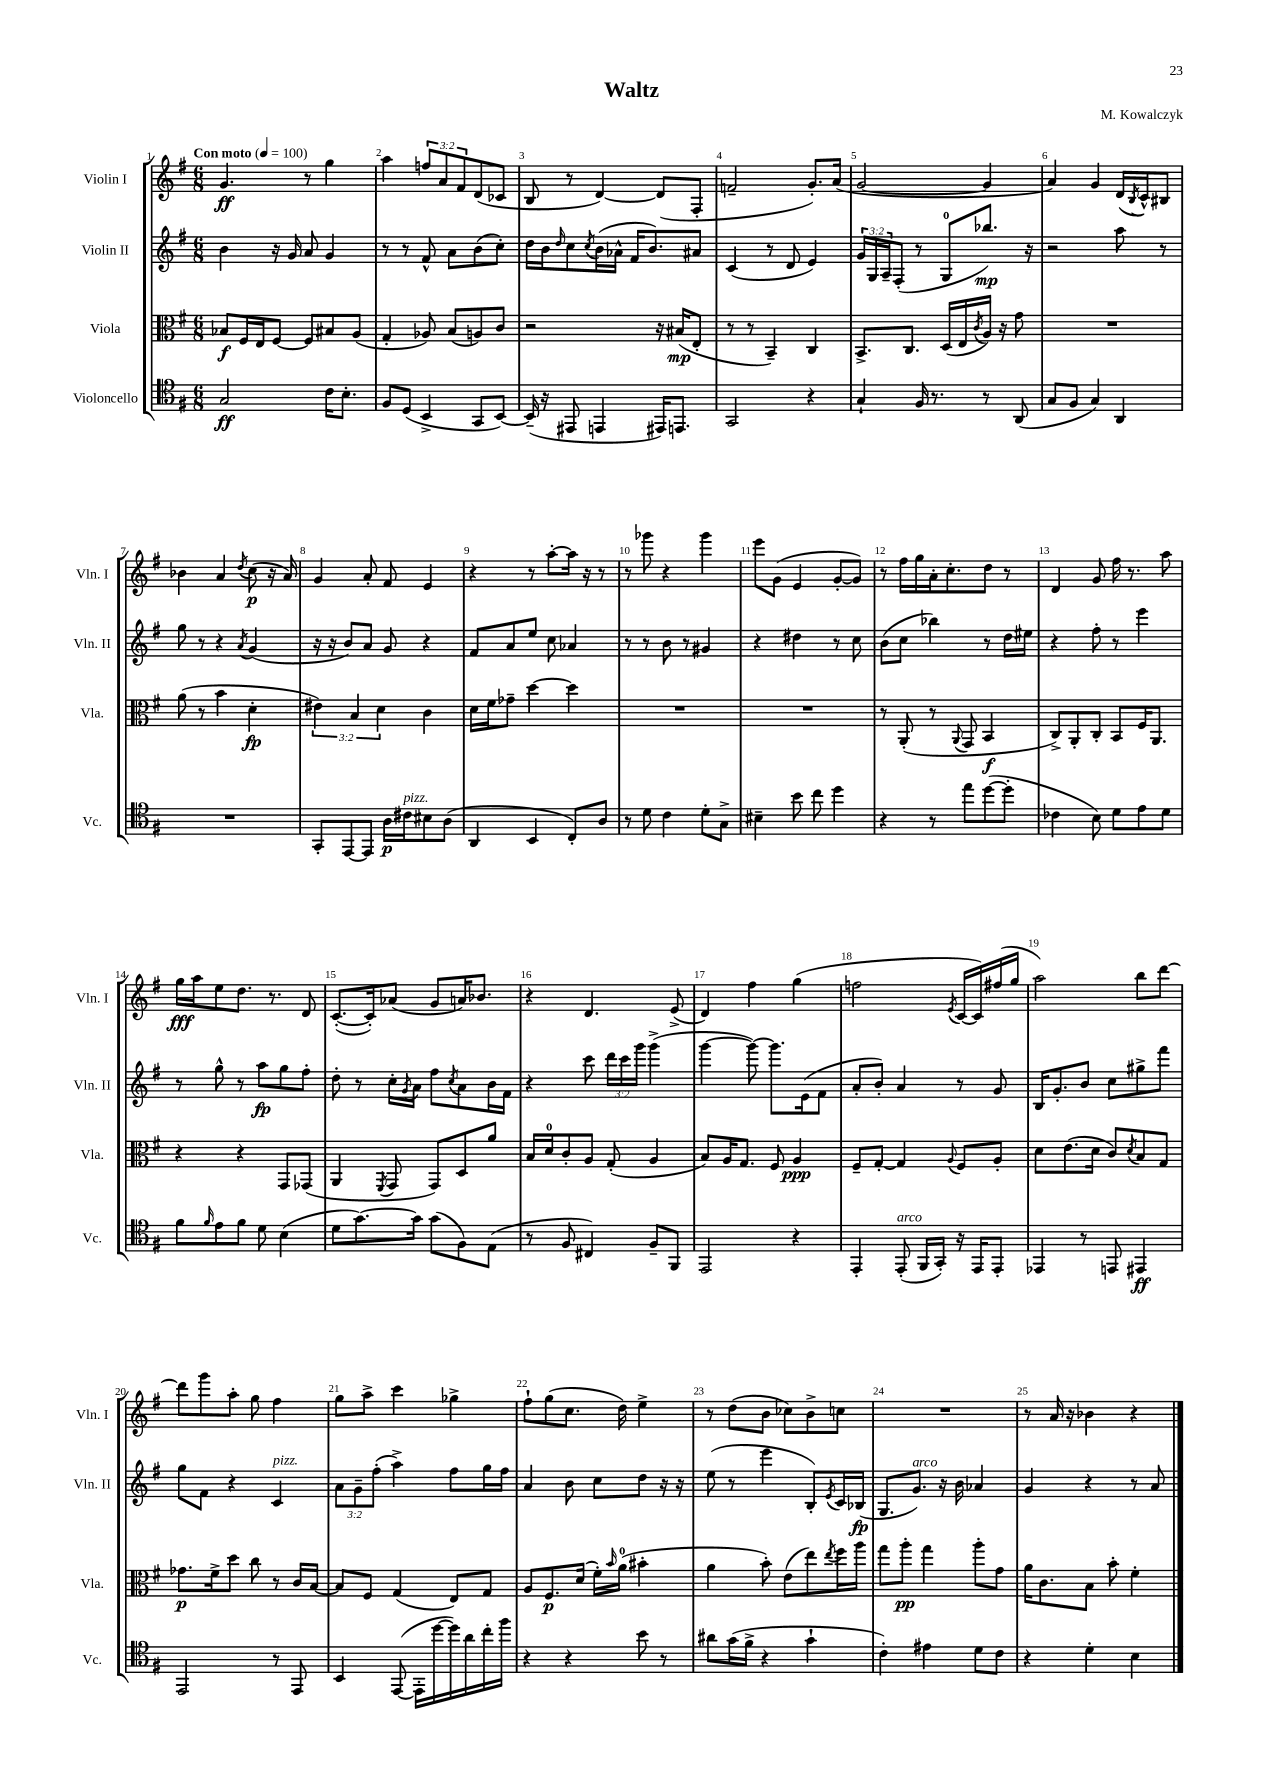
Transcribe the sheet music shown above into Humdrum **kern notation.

**kern	**dynam	**kern	**dynam	**kern	**dynam	**kern	**dynam
*part4	*part4	*part3	*part3	*part2	*part2	*part1	*part1
*staff4	*staff4	*staff3	*staff3	*staff2	*staff2	*staff1	*staff1
*I"Violoncello	*	*I"Viola	*	*I"Violin II	*	*I"Violin I	*
*I'Vc.	*	*I'Vla.	*	*I'Vln. II	*	*I'Vln. I	*
*clefC4	*	*clefC3	*	*clefG2	*	*clefG2	*
*k[f#]	*	*k[f#]	*	*k[f#]	*	*k[f#]	*
*M6/8	*	*M6/8	*	*M6/8	*	*M6/8	*
*MM100	*	*MM100	*	*MM100	*	*MM100	*
=1	=1	=1	=1	=1	=1	=1	=1
!	!	!	!	!	!	!LO:TX:a:B:t=Con moto	!
2G/	ff	8B-X/L	f	4b\	.	4.g/	ff
.	.	16F#/L	.	.	.	.	.
.	.	16E/J	.	.	.	.	.
.	.	[8F#/J	.	16r	.	.	.
.	.	.	.	16g/	.	.	.
.	.	8F#/L]	.	8a/	.	8r	.
16c\KL	.	8B#X/	.	4g/	.	4gg\	.
8.B'\J	.	.	.	.	.	.	.
.	.	(8A/J	.	.	.	.	.
=2	=2	=2	=2	=2	=2	=2	=2
8F#/L	.	4G'/	.	8r	.	4aa\	.
(8D/J	.	.	.	8r	.	.	.
4BB^/	.	8A-X/)	.	8f#^^/	.	12ffn/L	.
.	.	.	.	.	.	12a/	.
.	.	(8B/L	.	8a\L	.	.	.
.	.	.	.	.	.	12f#/	.
8GG/L	.	8An/)	.	(8b\	.	(8d/	.
[8BB/J)	.	8c/J	.	8cc'\J)	.	8c-X/J	.
=3	=3	=3	=3	=3	=3	=3	=3
(16BB~/]	.	2r	.	16dd\LL	.	8B/	.
16r	.	.	.	16b\J	.	.	.
.	.	.	.	16qqdd/	.	.	.
8EE#X/	.	.	.	8cc\	.	8r	.
.	.	.	.	8qcc/	.	.	.
4EEn/	.	.	.	(16b\L	.	[4d/)	.
.	.	.	.	16a-X^^\JJ	.	.	.
.	.	.	.	16f#/KL	.	.	.
.	.	.	.	8.b/)	.	.	.
16EE#X/KL)	.	16r	.	.	.	(8d/L]	.
8.EEn/J	.	(16B#X/KL	mp	.	.	.	.
.	.	8E'/J	.	8a#X/J	.	8F#'/J	.
=4	=4	=4	=4	=4	=4	=4	=4
2GG/	.	8r	.	(4c/	.	2fn~/	.
.	.	8r	.	.	.	.	.
.	.	4BB~/)	.	8r	.	.	.
.	.	.	.	8d/	.	.	.
4r	.	4C/	.	4e/)	.	8.g'/L)	.
.	.	.	.	.	.	(16a/Jk	.
=5	=5	=5	=5	=5	=5	=5	=5
4G`/	.	8.BB^/L	.	24g/LL	.	[2g/	.
.	.	.	.	24G/	.	.	.
.	.	.	.	24A~/J	.	.	.
.	.	.	.	(8F#'/J	.	.	.
.	.	8.C/J	.	.	.	.	.
16F#/	.	.	.	8r	.	.	.
8.r	.	.	.	.	.	.	.
.	.	(16D/LL	.	8G/L	.	.	.
.	.	16E/	.	.	.	.	.
.	.	8qc/	.	.	.	.	.
8r	.	16A/JJ)	.	8.bb-X/J)	mp	4g/]	.
.	.	16r	.	.	.	.	.
(8AA/	.	8g\	.	.	.	.	.
.	.	.	.	16r	.	.	.
=6	=6	=6	=6	=6	=6	=6	=6
8G/L	.	2.r	.	2r	.	4a/)	.
8F#/J	.	.	.	.	.	.	.
4G/)	.	.	.	.	.	4g/	.
4AA/	.	.	.	8aa\	.	(16d/LL	.
.	.	.	.	.	.	8qB/	.
.	.	.	.	.	.	16c^^/J)	.
.	.	.	.	8r	.	8B#X/J	.
!!LO:LB:g=z
=7	=7	=7	=7	=7	=7	=7	=7
2.r	.	(8a\	.	8gg\	.	4b-X\	.
.	.	8r	.	8r	.	.	.
.	.	4b\	.	4r	.	4a/	.
.	.	.	.	8qa/	.	8qdd/	.
.	.	4d'\	fp	(4g/	.	(8cc\	p
.	.	.	.	.	.	16r	.
.	.	.	.	.	.	16a/)	.
=8	=8	=8	=8	=8	=8	=8	=8
8GG'/L	.	6e#X\)	.	16r	.	4g/	.
.	.	.	.	16r	.	.	.
[8EE/	.	.	.	8b/L)	.	.	.
.	.	6B/	.	.	.	.	.
8EE/J]	.	.	.	8a/J	.	8a'/	.
.	.	6d\	.	.	.	.	.
16A\LL	p	.	.	8g/	.	8f#/	.
!LO:TX:a:i:t=pizz.	!	!	!	!	!	!	!
16c#X\J	.	.	.	.	.	.	.
8B#X\	.	4c\	.	4r	.	4e/	.
(8A\J	.	.	.	.	.	.	.
=9	=9	=9	=9	=9	=9	=9	=9
4AA/	.	16d\LL	.	8f#/L	.	4r	.
.	.	16f#\J	.	.	.	.	.
.	.	8g-X~\J	.	8a/	.	.	.
4BB/	.	[4dd\	.	8ee/J	.	8r	.
.	.	.	.	8cc\	.	[8aa'\L	.
8C'/L)	.	4dd\]	.	4a-X/	.	16aa\Jk]	.
.	.	.	.	.	.	16r	.
8A/J	.	.	.	.	.	8r	.
=10	=10	=10	=10	=10	=10	=10	=10
8r	.	2.r	.	8r	.	8r	.
8d\	.	.	.	8r	.	8ggg-X\	.
4c\	.	.	.	8b\	.	4r	.
.	.	.	.	8r	.	.	.
8d'\L	.	.	.	4g#X/	.	4ggg-\	.
8G^\J	.	.	.	.	.	.	.
=11	=11	=11	=11	=11	=11	=11	=11
4B#X~\	.	2.r	.	4r	.	8eee\L	.
.	.	.	.	.	.	(8g\J	.
8b\	.	.	.	4dd#X\	.	4e/	.
8cc\	.	.	.	.	.	.	.
4dd\	.	.	.	8r	.	[8g'/L	.
.	.	.	.	8cc\	.	8g/J])	.
=12	=12	=12	=12	=12	=12	=12	=12
4r	.	8r	.	(8b\L	.	8r	.
.	.	(8AA'/	.	8cc\J	.	16ff#\LL	.
.	.	.	.	.	.	16gg\	.
8r	.	8r	.	4bb-X\)	.	16a'\J	.
.	.	.	.	.	.	8.cc'\	.
.	.	8qqAA/	.	.	.	.	.
8ee\L	.	8GG/	.	.	.	.	.
([8dd\	.	4BB/	f	8r	.	8dd\J	.
8dd'\J]	.	.	.	16dd\LL	.	8r	.
.	.	.	.	16ee#X\JJ	.	.	.
=13	=13	=13	=13	=13	=13	=13	=13
4c-X\	.	8C^/L)	.	4r	.	4d/	.
.	.	8AA'/	.	.	.	.	.
8B\)	.	8C'/J	.	8ff#'\	.	8g/	.
8d\L	.	8BB/L	.	8r	.	16ff#\	.
.	.	.	.	.	.	8.r	.
8e\	.	16F#/K	.	4eee\	.	.	.
.	.	8.AA/J	.	.	.	.	.
8d\J	.	.	.	.	.	8aa\	.
!!LO:LB:g=z
=14	=14	=14	=14	=14	=14	=14	=14
8f#\L	.	4r	.	8r	.	16gg\LL	fff
.	.	.	.	.	.	16aa\J	.
16qqf#/	.	.	.	.	.	.	.
8e\	.	.	.	8gg^^\	.	8ee\	.
8f#\J	.	4r	.	8r	.	8.dd\J	.
8d\	.	.	.	8aa\L	fp	.	.
.	.	.	.	.	.	8.r	.
(4B\	.	8GG/L	.	8gg\	.	.	.
.	.	(8GG-X/J	.	8ff#'\J	.	8d/	.
=15	=15	=15	=15	=15	=15	=15	=15
8d\L	.	4AA/	.	8dd'\	.	([8.c'/L	.
[8.g\)	.	.	.	8r	.	.	.
.	.	.	.	.	.	16c'/k])	.
.	.	8qFF#/	.	.	.	.	.
.	.	8GG/	.	16cc'\LL	.	(8a-X/J	.
.	.	.	.	8qg/	.	.	.
16g\Jk]	.	.	.	16a\JJ	.	.	.
(8g\L	.	8GG/L)	.	8ff#\L	.	8g/L	.
.	.	.	.	8qcc/	.	.	.
8F#\)	.	8D/	.	8a\	.	16an/K)	.
.	.	.	.	.	.	8.b-X/J	.
(8E\J	.	8a/J	.	16b\L	.	.	.
.	.	.	.	16f#\JJ	.	.	.
=16	=16	=16	=16	=16	=16	=16	=16
8r	.	16B/LL	.	4r	.	4r	.
.	.	16d/J	.	.	.	.	.
8F#/	.	8c'/	.	.	.	.	.
4C#X/)	.	8A/J	.	8ccc\	.	4.d/	.
.	.	(8G'/	.	24ddd\LL	.	.	.
.	.	.	.	24ccc\	.	.	.
.	.	.	.	24ggg\JJ	.	.	.
8F#~/L	.	4A/	.	(4ggg^\	.	.	.
8FF#/J	.	.	.	.	.	(8e^/	.
=17	=17	=17	=17	=17	=17	=17	=17
2EE/	.	8B/L)	.	[4ggg\	.	4d/)	.
.	.	16A/K	.	.	.	.	.
.	.	8.G/J	.	.	.	.	.
.	.	.	.	8ggg\_)	.	4ff#\	.
.	.	8F#/	.	8.ggg\L]	.	.	.
4r	.	4A/	ppp	.	.	(4gg\	.
.	.	.	.	(16e\k	.	.	.
.	.	.	.	8f#\J	.	.	.
=18	=18	=18	=18	=18	=18	=18	=18
4EE'/	.	8F#~/L	.	8a'/L	.	2ffn\	.
.	.	[8G'/J	.	8b'/J)	.	.	.
!LO:TX:a:i:t=arco	!	!	!	!	!	!	!
(8EE'/	.	4G/]	.	4a/	.	.	.
16FF#/LL	.	.	.	.	.	.	.
16GG'/JJ)	.	.	.	.	.	.	.
.	.	8qqA/	.	.	.	8qe/	.
16r	.	8F#/L	.	8r	.	[16c/LL	.
16EE/KL	.	.	.	.	.	16c/])	.
8EE'/J	.	8A'/J	.	8g/	.	(16ff#X/	.
.	.	.	.	.	.	16gg/JJ	.
=19	=19	=19	=19	=19	=19	=19	=19
4EE-X/	.	8d\L	.	16B/KL	.	2aa\)	.
.	.	.	.	8.g'/	.	.	.
.	.	(8.e\	.	.	.	.	.
8r	.	.	.	8b/J	.	.	.
.	.	16d\Jk	.	.	.	.	.
8EEn/	.	8c/L)	.	8cc\L	.	.	.
.	.	8qd/	.	.	.	.	.
4EE#X/	ff	8B/	.	8gg#X^\	.	8bb\L	.
.	.	8G/J	.	8fff#\J	.	[8ddd\J	.
!!LO:LB:g=z
=20	=20	=20	=20	=20	=20	=20	=20
2EE/	.	8.g-X\L	p	8gg\L	.	8ddd\L]	.
.	.	.	.	8f#\J	.	8ggg\	.
.	.	16f#^\k	.	.	.	.	.
.	.	8dd\J	.	4r	.	8aa'\J	.
.	.	8cc\	.	.	.	8gg\	.
!	!	!	!	!LO:TX:a:i:t=pizz.	!	!	!
8r	.	8r	.	4c/	.	4ff#\	.
8EE/	.	16c/LL	.	.	.	.	.
.	.	[16B/JJ	.	.	.	.	.
=21	=21	=21	=21	=21	=21	=21	=21
4BB/	.	8B/L]	.	12a\L	.	8gg\L	.
.	.	.	.	12g~\	.	.	.
.	.	8F#/J	.	.	.	8aa^\J	.
.	.	.	.	(12ff#'\J	.	.	.
([8EE/	.	(4G/	.	4aa^\)	.	4ccc\	.
16EE'\LL]	.	.	.	.	.	.	.
[16dd\	.	.	.	.	.	.	.
16dd\])	.	8E/L)	.	8ff#\L	.	4gg-X^\	.
16a\	.	.	.	.	.	.	.
16cc'\	.	8G/J	.	16gg\L	.	.	.
16ff#\JJ	.	.	.	16ff#\JJ	.	.	.
=22	=22	=22	=22	=22	=22	=22	=22
4r	.	8A/L	.	4a/	.	8ff#`\L	.
.	.	8.F#/	p	.	.	(8gg\	.
4r	.	.	.	8b\	.	8.cc\J	.
.	.	(16d/Jk	.	.	.	.	.
.	.	16f#'\LL)	.	8cc\L	.	.	.
.	.	16qqb/	.	.	.	.	.
.	.	(16a\JJ	.	.	.	16dd\)	.
8b\	.	4b#X'\	.	8dd\J	.	4ee^\	.
8r	.	.	.	16r	.	.	.
.	.	.	.	16r	.	.	.
=23	=23	=23	=23	=23	=23	=23	=23
8a#X\L	.	4a\	.	(8ee\	.	8r	.
(16g\L	.	.	.	8r	.	(8dd\L	.
16f#^\JJ	.	.	.	.	.	.	.
4r	.	8b'\)	.	4eee\	.	8b\J	.
.	.	(8e\L	.	.	.	8cc-X\L)	.
4g`\	.	8ee\)	.	8B'/L)	.	8b^\	.
.	.	8qee/	.	8qe/	.	.	.
.	.	16ff#\L	.	16c/L	.	8ccn\J	.
.	.	16aa\JJ	.	(16B-X/JJ	fp	.	.
=24	=24	=24	=24	=24	=24	=24	=24
4c'\)	.	8gg\L	.	8.G/L	.	2.r	.
.	.	8aa'\J	pp	.	.	.	.
!	!	!	!	!LO:TX:a:i:t=arco	!	!	!
.	.	.	.	8.g/J)	.	.	.
4e#X\	.	4gg\	.	.	.	.	.
.	.	.	.	16r	.	.	.
.	.	.	.	16b\	.	.	.
8d\L	.	8aa'\L	.	4a-X/	.	.	.
8c\J	.	8g\J	.	.	.	.	.
=25	=25	=25	=25	=25	=25	=25	=25
4r	.	16a\KL	.	4g/	.	8r	.
.	.	8.c\	.	.	.	.	.
.	.	.	.	.	.	16a/	.
.	.	.	.	.	.	16r	.
4d'\	.	8B\J	.	4r	.	4b-X\	.
.	.	8b'\	.	.	.	.	.
4B\	.	4f#'\	.	8r	.	4r	.
.	.	.	.	8a/	.	.	.
==	==	==	==	==	==	==	==
*-	*-	*-	*-	*-	*-	*-	*-
